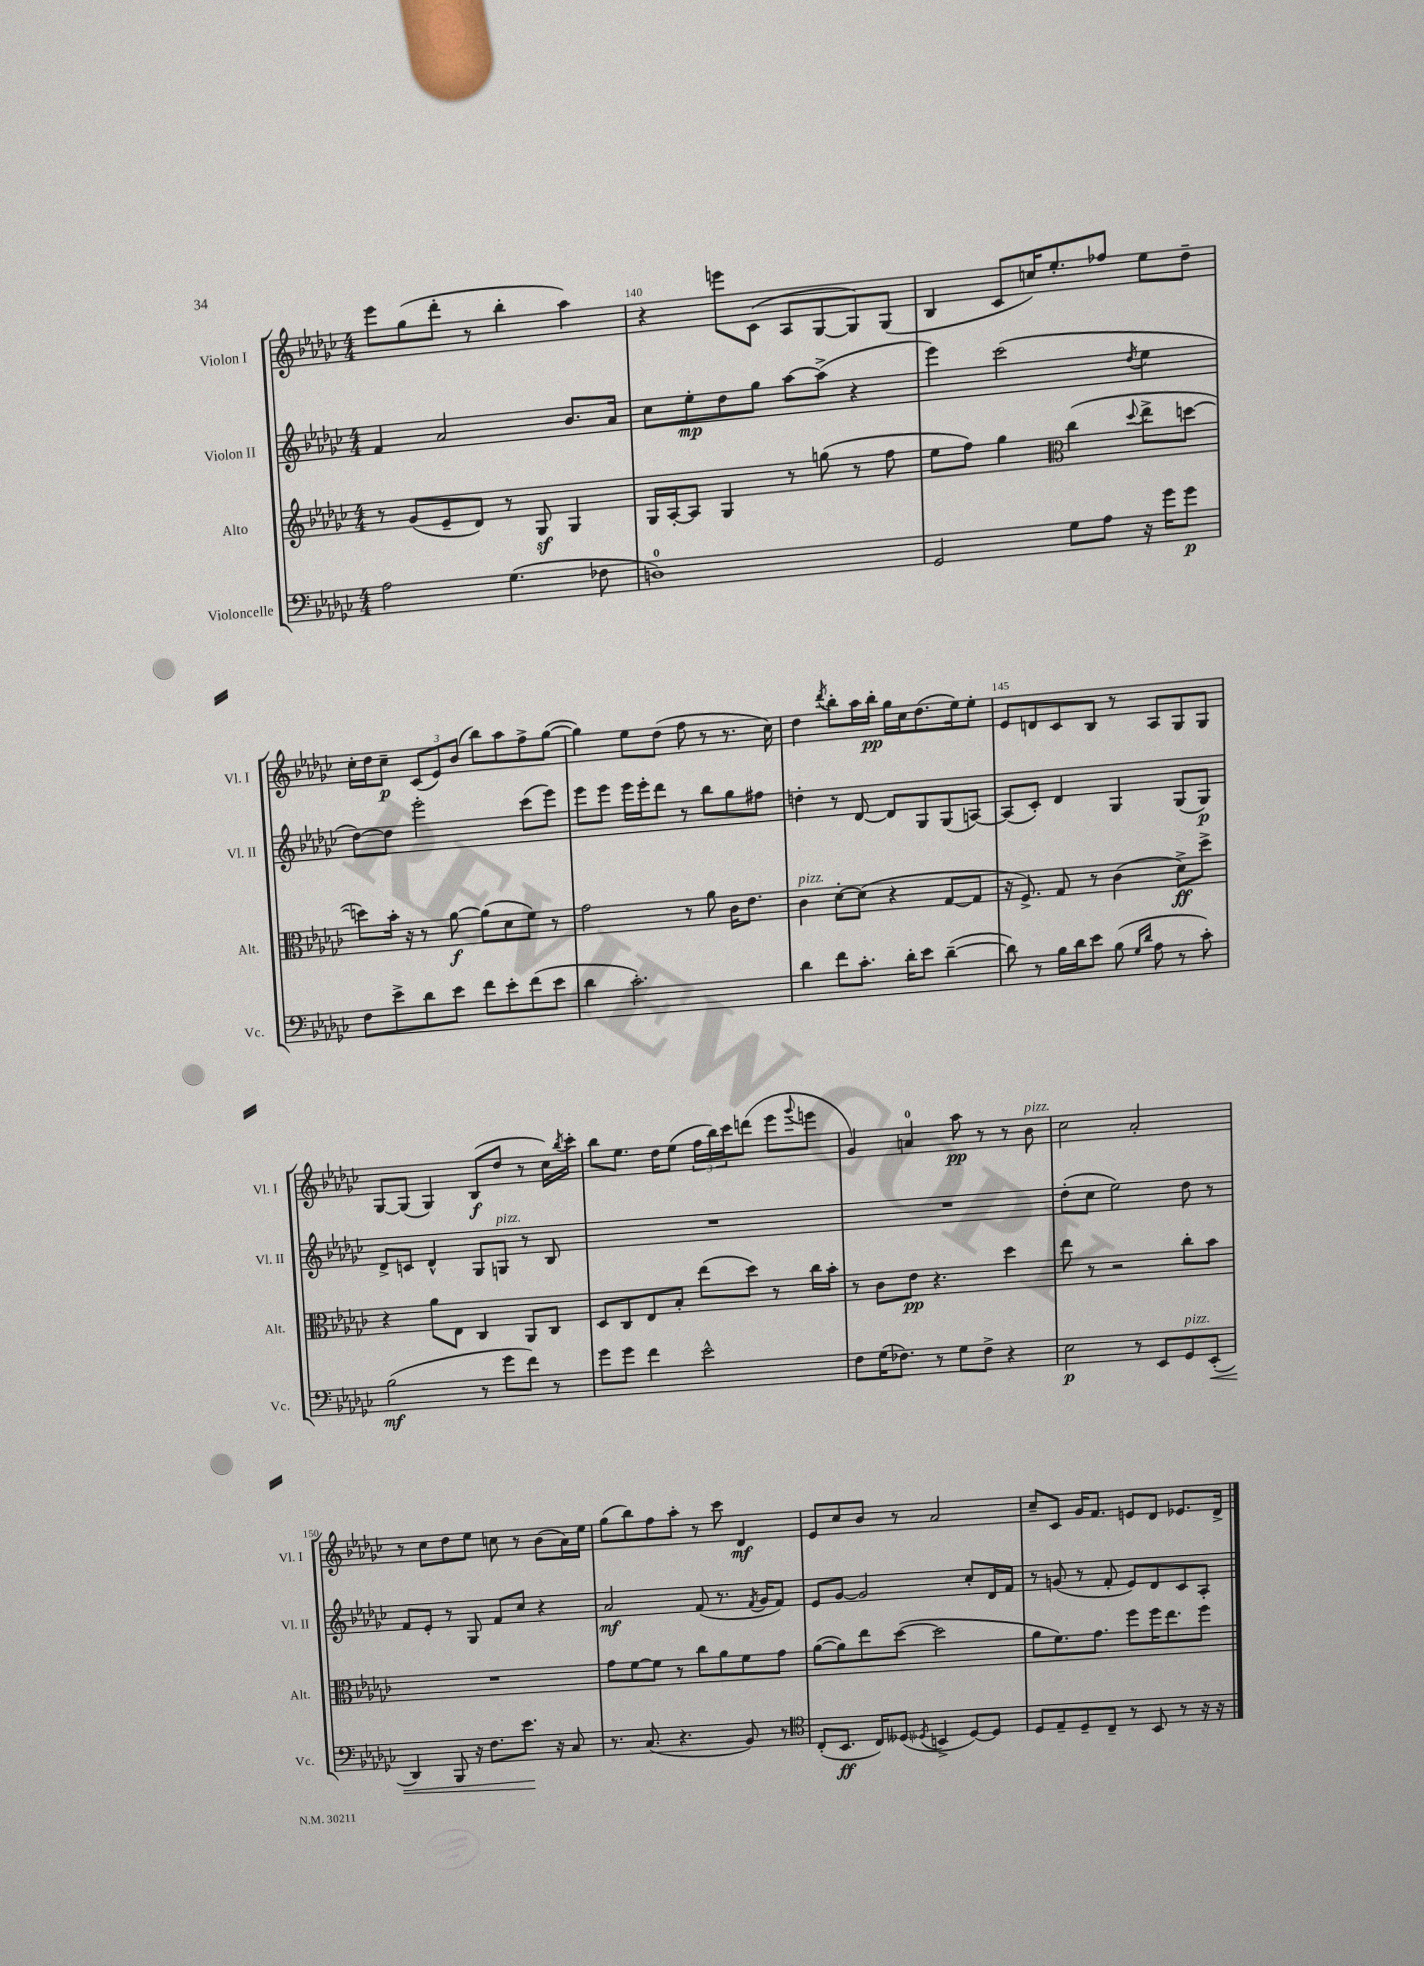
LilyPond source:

<<
\new StaffGroup <<
\new Staff = "s0" \with { instrumentName = "Violon I" shortInstrumentName = "Vl. I" } {
    \clef treble \key ges \major \numericTimeSignature \time 4/4
    ees'''8 ges''8( des'''8-. r8 bes''4-. aes''4) |
    r4 e'''8 ces'8( aes8 ges8~ ges8) ges8( |
    bes4 ces'8 c''16) ees''8.-. fes''8 ees''8 des''8-- |
    ces''16-. des''16 ces''8--\p \tuplet 3/2 { ces'8( ees'8) bes'8( } bes''8) aes''8 f''8-> ges''8~( |
    ges''4) ees''8 des''8( f''8 r8 r8. ces''16) |
    des''4 \acciaccatura { des'''8 } bes''8-. aes''16 bes''16-.\pp ges''16 ces''16 des''8.( ees''16) ees''8-. |
    ees'8 d'8 ces'8 bes8 r8 aes8 ges8 ges8 |
    ges8~ ges8( ges4) bes8\f( des''8 r8 ces''16) \acciaccatura { bes''8 } ces'''16-. |
    bes''8 ees''8. des''16 ees''8( \tuplet 3/2 { f''16 bes''16) ces'''16 } d'''8( ees'''8 \appoggiatura { ges'''8 } e'''8 |
    ges'4) a'4-0 aes''8\pp r8 r8 bes'8^\markup { \italic "pizz." } |
    ces''2 aes'2-. |
    r8 ces''8 des''8 ees''8 c''8 r8 bes'8( aes'16) ees''16 |
    ges''8( bes''8) f''8 aes''8-. r8 ces'''8 des'4\mf |
    ees'8 ces''8 bes'8 r8 aes'2 |
    ces''8-- ces'8 ges'16 f'8. e'8 des'8 ees'8. des'16-> \bar "|." |
}
\new Staff = "s1" \with { instrumentName = "Violon II" shortInstrumentName = "Vl. II" } {
    \clef treble \key ges \major \numericTimeSignature \time 4/4
    f'4 aes'2 bes'8. aes'16 |
    ces''8 ees''8-.\mp des''8 ges''8 aes''8~ aes''8->( r4 |
    ees'''4) ces'''2( \acciaccatura { des''8 } ees''4 |
    des''8~) des''8 ees'''2-. ces'''8( ees'''8) |
    ees'''8 ees'''8 ees'''16 ees'''16-. des'''8 r8 bes''8 ges''8 fis''8 |
    d''4-. r8 des'8~ des'8 ges8 ges8( a8~) |
    a8( ces'8-.) des'4 ges4 ges8( ges8\p) |
    des'8-> c'8 des'4-^ ges8 g8^\markup { \italic "pizz." } r8 bes8 |
    R1 |
    R1 |
    des''8-.( ces''8 ees''2) des''8 r8 |
    f'8 ees'8-. r8 ges8 f'8 ces''8 r4 |
    aes'2\mf f'8( r8. \acciaccatura { f'8 } ges'16 f'8) |
    ees'8 ges'8~ ges'2 ces''8-. des'16 f'16 |
    r8 g'8( r8 f'8-. ees'8) des'8 ces'8 aes8-. \bar "|." |
}
\new Staff = "s2" \with { instrumentName = "Alto" shortInstrumentName = "Alt." } {
    \clef treble \key ges \major \numericTimeSignature \time 4/4
    r8 ges'8( ees'8-- des'8) r8 ges8\sf ges4 |
    ges16 aes16~-. aes8 ges4 r8 g''8( r8 f''8 |
    ees''8 f''8) ges''4 \clef alto ces''4( \appoggiatura { des''8 } ees''8-> d''8~ |
    d''8) bes'16-. r16 r8 aes'8~\f aes'8( des'8 f'8) r8 |
    ges'2 r8 aes'8 ces'16 ees'8. |
    ces'4^\markup { \italic "pizz." } des'8~-. des'8( r4 ges8~ ges8 |
    r16 f8.->) ges8 r8 ces'4( des'8->\ff) des''8-> |
    r4 aes'8 ees8 ces4 aes,8 ces8 |
    des8 ces8 ees8 bes8-. ees''8( des''8) r8 ces''16 bes'16-. |
    r8 ces'8 ees'8\pp r4. des''4 |
    ees''8 r8 r2 ces''8-. bes'8 |
    R1 |
    ges'8 f'8~ f'8 r8 ces''8 aes'8 f'8 ges'8 |
    aes'8~( aes'8) ees''8 des''8~( des''2 |
    aes'8 f'8.) ges'8. f''8 f''16 ees''8. f''8 \bar "|." |
}
\new Staff = "s3" \with { instrumentName = "Violoncelle" shortInstrumentName = "Vc." } {
    \clef bass \key ges \major \numericTimeSignature \time 4/4
    aes2 ges4.( fes8 |
    d1-0) |
    ges,2 ges8 aes8 r16 ges'16 ges'8\p |
    f8 ees'8-> des'8 ees'8 f'8 ees'8-. f'8( ees'8 |
    des'4 ces'2.-.) |
    des'4 f'8 ces'8.-. des'16-. ees'8 des'4~--( |
    des'8) r8 bes16 des'16 ees'8 bes8( \grace { ges16 des'16 } aes8 r8 ces'8-.) |
    bes2\mf( r8 ges'8 f'8) r8 |
    ges'8 ges'8 f'4 ees'2-^ |
    f8 ges16( fes8.) r8 ges8 fes8-> r4 |
    ees2\p r8 ees,8 ges,8^\markup { \italic "pizz." } ees,8-.\<( |
    des,4) bes,,8 r16 f8. ees'8.\! r16 ces8 |
    r8. ces8.( r4. bes,8) r8 |
    \clef tenor ces8-.( bes,8.\ff ces16) deses8( \acciaccatura { des8 } b,4-> des8~) des8 |
    des8 ees8-- des8-- ces8-- r8 bes,8 r8 r16 r16 \bar "|." |
}
>>
>>
\layout { \context { \Score currentBarNumber = #139 \override BarNumber.break-visibility = ##(#f #t #t) barNumberVisibility = #(every-nth-bar-number-visible 5) } }
